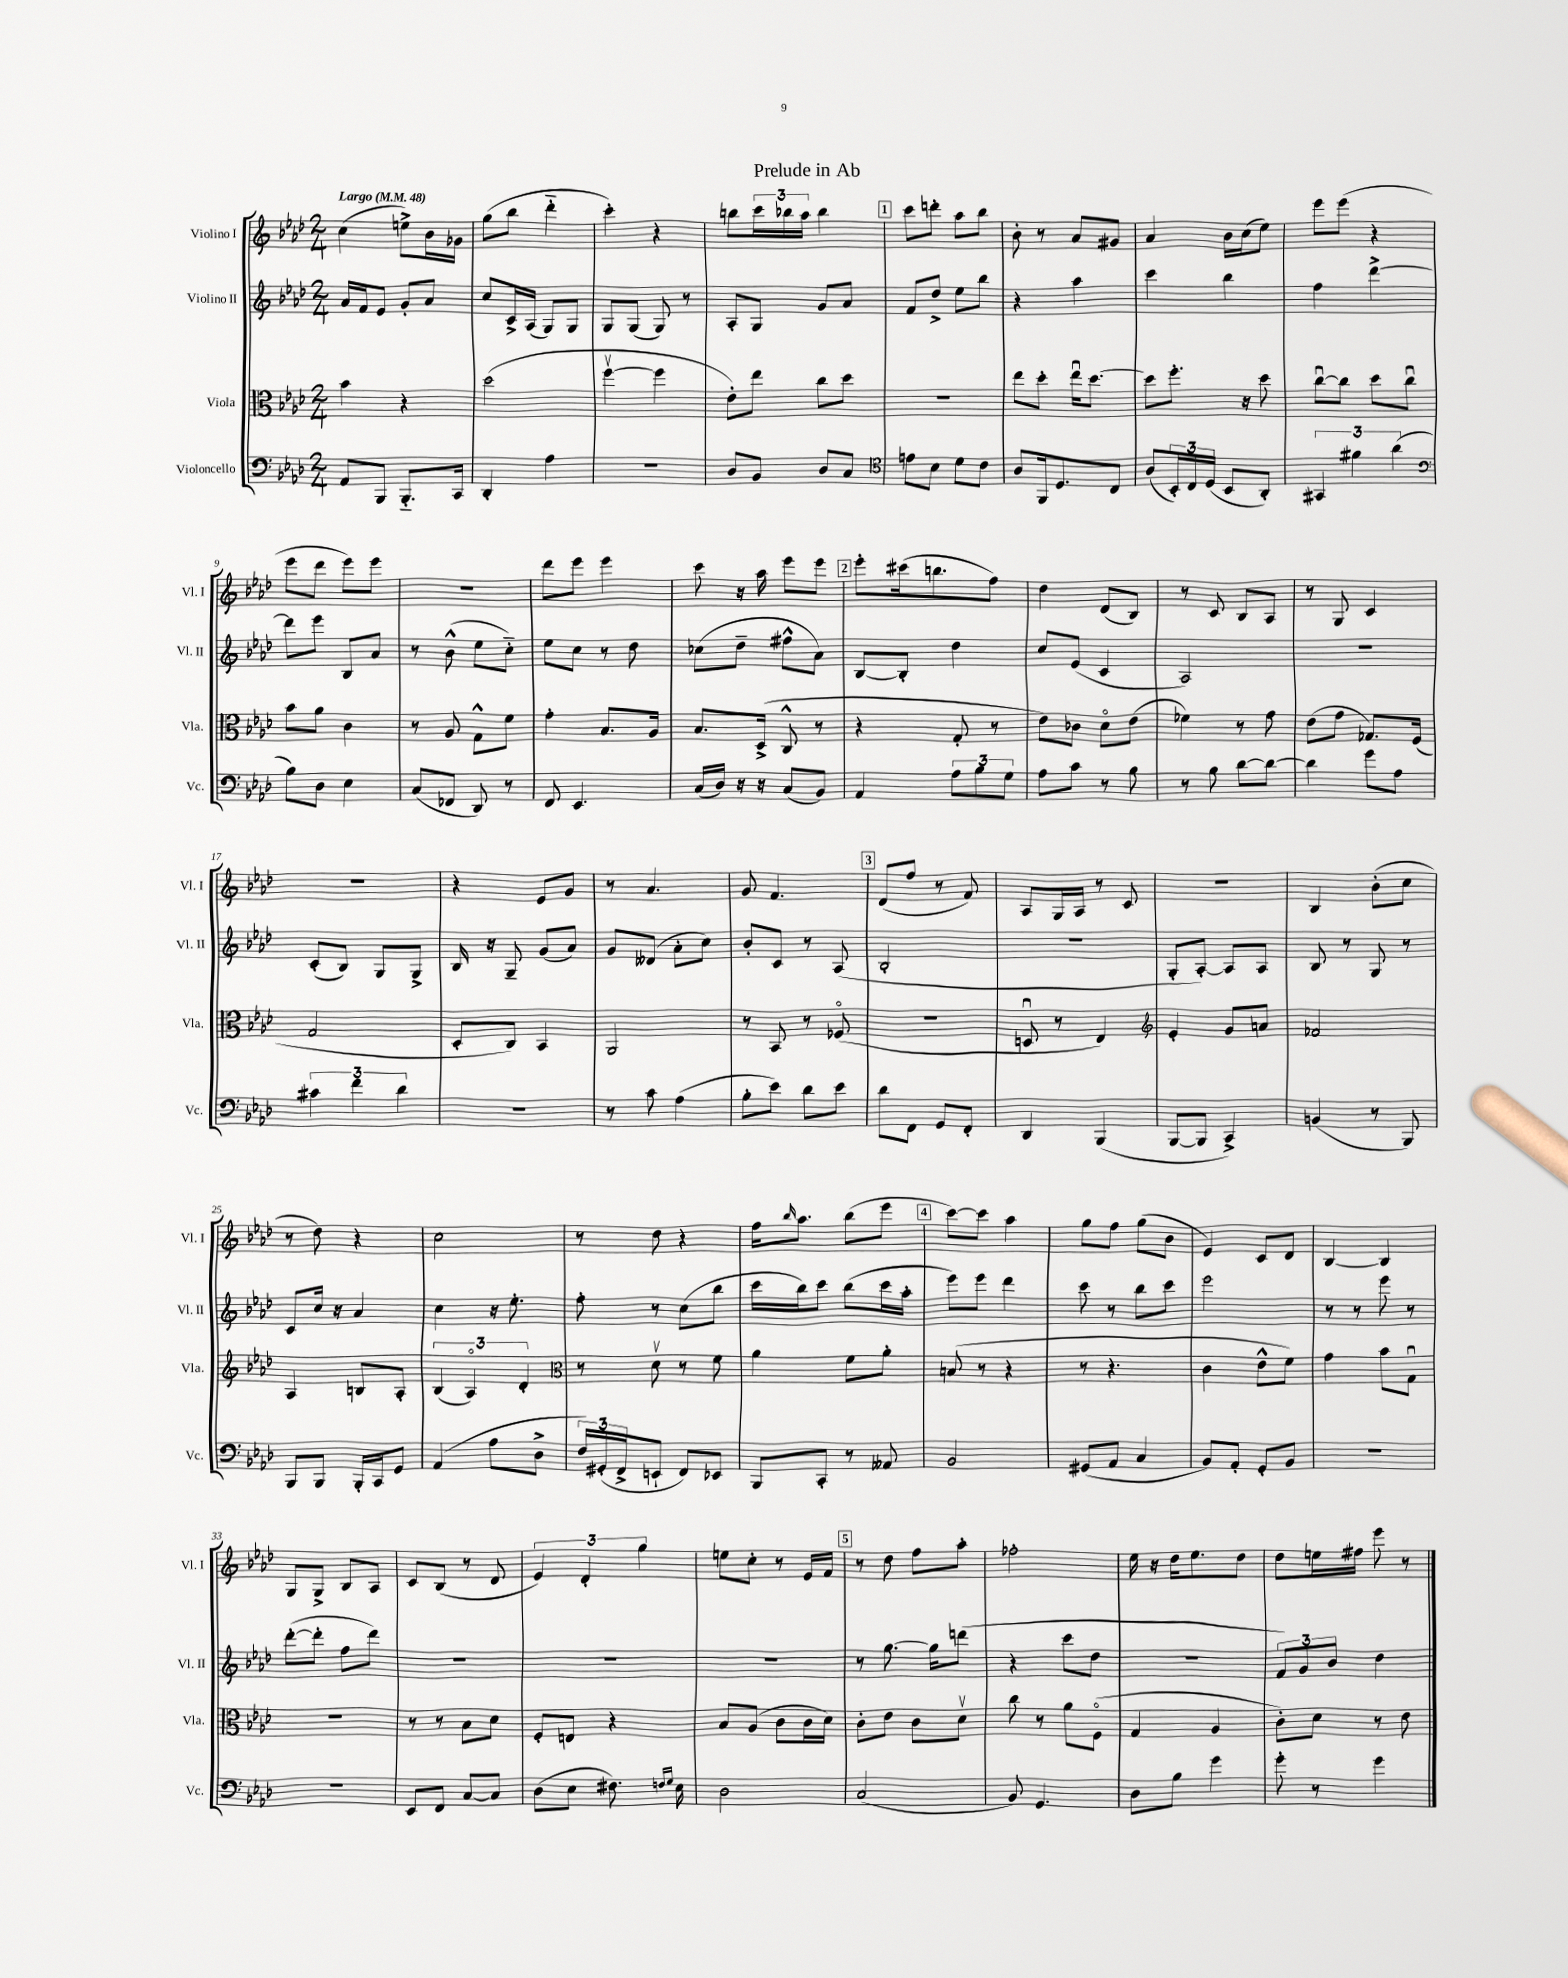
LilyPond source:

\header { title = "Prelude in Ab" }
<<
\new StaffGroup <<
\new Staff = "s0" \with { instrumentName = "Violino I" shortInstrumentName = "Vl. I" } {
    \clef treble \key aes \major \numericTimeSignature \time 2/4 \tempo "Largo" 4 = 48
    c''4( e''8->) bes'16 ges'16 |
    g''8( bes''8 des'''4-_ |
    c'''4-.) r4 |
    b''8 \tuplet 3/2 { c'''16 bes''16 aes''16 } bes''4 |
    \mark \markup { \box "1" } c'''8 d'''8-. aes''8 bes''8 |
    bes'8-. r8 aes'8 gis'8 |
    aes'4 bes'16 c''16( ees''8) |
    ees'''8 ees'''8( r4 |
    ees'''8 des'''8 ees'''8) ees'''8 |
    r2 |
    des'''8 ees'''8 ees'''4 |
    c'''8 r16 aes''16 ees'''8 ees'''8 |
    \mark \markup { \box "2" } ees'''8-. cis'''16( b''8. f''8) |
    des''4 des'8( bes8) |
    r8 c'8 bes8 aes8 |
    r8 g8 c'4 |
    R2 |
    r4 ees'8 g'8 |
    r8 aes'4. |
    g'8 f'4. |
    \mark \markup { \box "3" } des'8( f''8 r8 f'8) |
    aes8 g16 aes16 r8 c'8 |
    r2 |
    bes4 bes'8-.( c''8 |
    r8 des''8) r4 |
    c''2 |
    r8 des''8 r4 |
    f''16 \grace { bes''16 } aes''8. bes''8( ees'''8 |
    \mark \markup { \box "4" } c'''8~) c'''8 aes''4 |
    g''8 f''8 g''8( bes'8 |
    ees'4) c'8 des'8 |
    bes4~ bes4 |
    g8 g8-> bes8 aes8 |
    c'8 bes8( r8 des'8 |
    \tuplet 3/2 { ees'4) des'4-. g''4 } |
    e''8 c''8-. r8 ees'16 f'16 |
    \mark \markup { \box "5" } r8 des''8 f''8 aes''8-. |
    fes''2-. |
    ees''16 r16 des''16 ees''8. des''8 |
    des''8 e''16 fis''16 ees'''8 r8 \bar "|." |
}
\new Staff = "s1" \with { instrumentName = "Violino II" shortInstrumentName = "Vl. II" } {
    \clef treble \key aes \major \numericTimeSignature \time 2/4
    aes'16 f'16 ees'8 g'8-. aes'8 |
    c''8 c'16-> aes16( g8) g8 |
    g8 g8( g8) r8 |
    aes8-. g8 g'8 aes'8 |
    \mark \markup { \box "1" } f'8 des''8-> ees''8 bes''8 |
    r4 aes''4 |
    c'''4 bes''4 |
    f''4 des'''4~-> |
    des'''8 ees'''8 bes8 aes'8 |
    r8 bes'8-^( ees''8 c''8-_) |
    ees''8 c''8 r8 des''8 |
    ces''8( des''8-- fis''8-^ aes'8) |
    \mark \markup { \box "2" } bes8~ bes8-. des''4 |
    c''8 ees'8( c'4 |
    aes2) |
    R2 |
    c'8-.( bes8) g8 g8-> |
    bes16 r16 g8-- g'8( aes'8) |
    g'8 deses'8( aes'8-. c''8) |
    bes'8-. c'8 r8 aes8( |
    \mark \markup { \box "3" } bes2-. |
    R2 |
    g8-. aes8~-.) aes8 aes8 |
    bes8 r8 g8 r8 |
    c'8 c''16 r16 aes'4 |
    c''4 r16 ees''8.-. |
    f''8-. r8 c''8( bes''8 |
    c'''16 bes''16) c'''8 bes''8( c'''16 aes''16-. |
    \mark \markup { \box "4" } ees'''8) ees'''8 des'''4 |
    c'''8 r8 bes''8 c'''8 |
    ees'''2 |
    r8 r8 ees'''8 r8 |
    des'''8~-.( des'''8-. f''8 des'''8) |
    R2 |
    R2 |
    R2 |
    \mark \markup { \box "5" } r8 g''8.~ g''16 d'''8( |
    r4 c'''8 des''8 |
    r2 |
    \tuplet 3/2 { f'8) g'8 bes'8 } des''4 \bar "|." |
}
\new Staff = "s2" \with { instrumentName = "Viola" shortInstrumentName = "Vla." } {
    \clef alto \key aes \major \numericTimeSignature \time 2/4
    bes'4 r4 |
    des''2( |
    f''4~\upbow f''4 |
    ees'8-.) ees''8 c''8 des''8 |
    \mark \markup { \box "1" } R2 |
    ees''8 des''8-. ees''16\downbow des''8.~ |
    des''8 f''8.-. r16 des''8 |
    c''8~\downbow c''8 des''8 c''8\downbow |
    bes'8 aes'8 c'4 |
    r8 aes8 g8-^ f'8 |
    g'4-. bes8. aes16 |
    bes8. des16->( c8-^ r8 |
    \mark \markup { \box "2" } r4 g8-. r8 |
    ees'8) ces'8 des'8\flageolet ees'8( |
    fes'4) r8 g'8 |
    ees'8( g'8 ges8.) f16( |
    g2 |
    des8-. c8) bes,4 |
    aes,2 |
    r8 bes,8 r8 fes8\flageolet( |
    \mark \markup { \box "3" } R2 |
    d8\downbow r8 ees4) |
    \clef treble ees'4-. g'8 a'8 |
    fes'2 |
    aes4 b8 aes8-. |
    \tuplet 3/2 { bes4( aes4\flageolet) des'4-. } |
    \clef alto r8 des'8\upbow r8 f'8 |
    aes'4 f'8 aes'8-. |
    \mark \markup { \box "4" } b8( r8 r4 |
    r8 r4. |
    c'4 ees'8-^ f'8) |
    g'4 bes'8 g8\downbow |
    R2 |
    r8 r8 bes8 des'8 |
    f8-. e8 r4 |
    bes8 aes8( c'8 c'16 des'16) |
    \mark \markup { \box "5" } c'8-. ees'8 c'8 des'8\upbow |
    c''8 r8 aes'8 f8\flageolet( |
    g4 aes4 |
    c'8-.) des'8 r8 ees'8 \bar "|." |
}
\new Staff = "s3" \with { instrumentName = "Violoncello" shortInstrumentName = "Vc." } {
    \clef bass \key aes \major \numericTimeSignature \time 2/4
    aes,8 bes,,8 bes,,8.-_ c,16 |
    des,4-. aes4 |
    R2 |
    des8 bes,8 des8 c8 |
    \mark \markup { \box "1" } \clef tenor e'8 bes8 des'8 c'8 |
    aes8 f,16 des8. c8 |
    aes8( \tuplet 3/2 { bes,16-.) c16 des16( } bes,8 aes,8-.) |
    \tuplet 3/2 { gis,4 fis'4 aes'4( } |
    \clef bass bes8) des8 ees4 |
    c8( fes,8 des,8) r8 |
    f,8 ees,4. |
    c16( des16) r16 r16 c8( bes,8) |
    \mark \markup { \box "2" } aes,4 \tuplet 3/2 { aes8 bes8 g8 } |
    aes8 c'8 r8 bes8 |
    r8 bes8 des'8~ des'8~ |
    des'4 g'8 aes8 |
    \tuplet 3/2 { cis'4 f'4 des'4 } |
    R2 |
    r8 c'8 aes4( |
    bes8-. ees'8) des'8 ees'8 |
    \mark \markup { \box "3" } des'8 f,8 g,8 f,8-. |
    des,4 bes,,4( |
    bes,,8~ bes,,8 c,4->) |
    b,4( r8 bes,,8) |
    bes,,8 bes,,8 bes,,16-. c,16 g,8 |
    aes,4( aes8 des8-> |
    \tuplet 3/2 { f16) gis,16-.( f,16-> } e,8-! f,8) ees,8 |
    bes,,8 c,8-. r8 aeses,8 |
    \mark \markup { \box "4" } bes,2 |
    gis,8( aes,8 c4 |
    bes,8) aes,8-. g,8-. bes,8 |
    R2 |
    R2 |
    ees,8 f,8 c8~ c8 |
    des8( ees8 fis8.) \grace { f16 g16 } ees16 |
    des2 |
    \mark \markup { \box "5" } c2( |
    bes,8) g,4. |
    des8 bes8 g'4 |
    g'8-. r8 g'4 \bar "|." |
}
>>
>>
